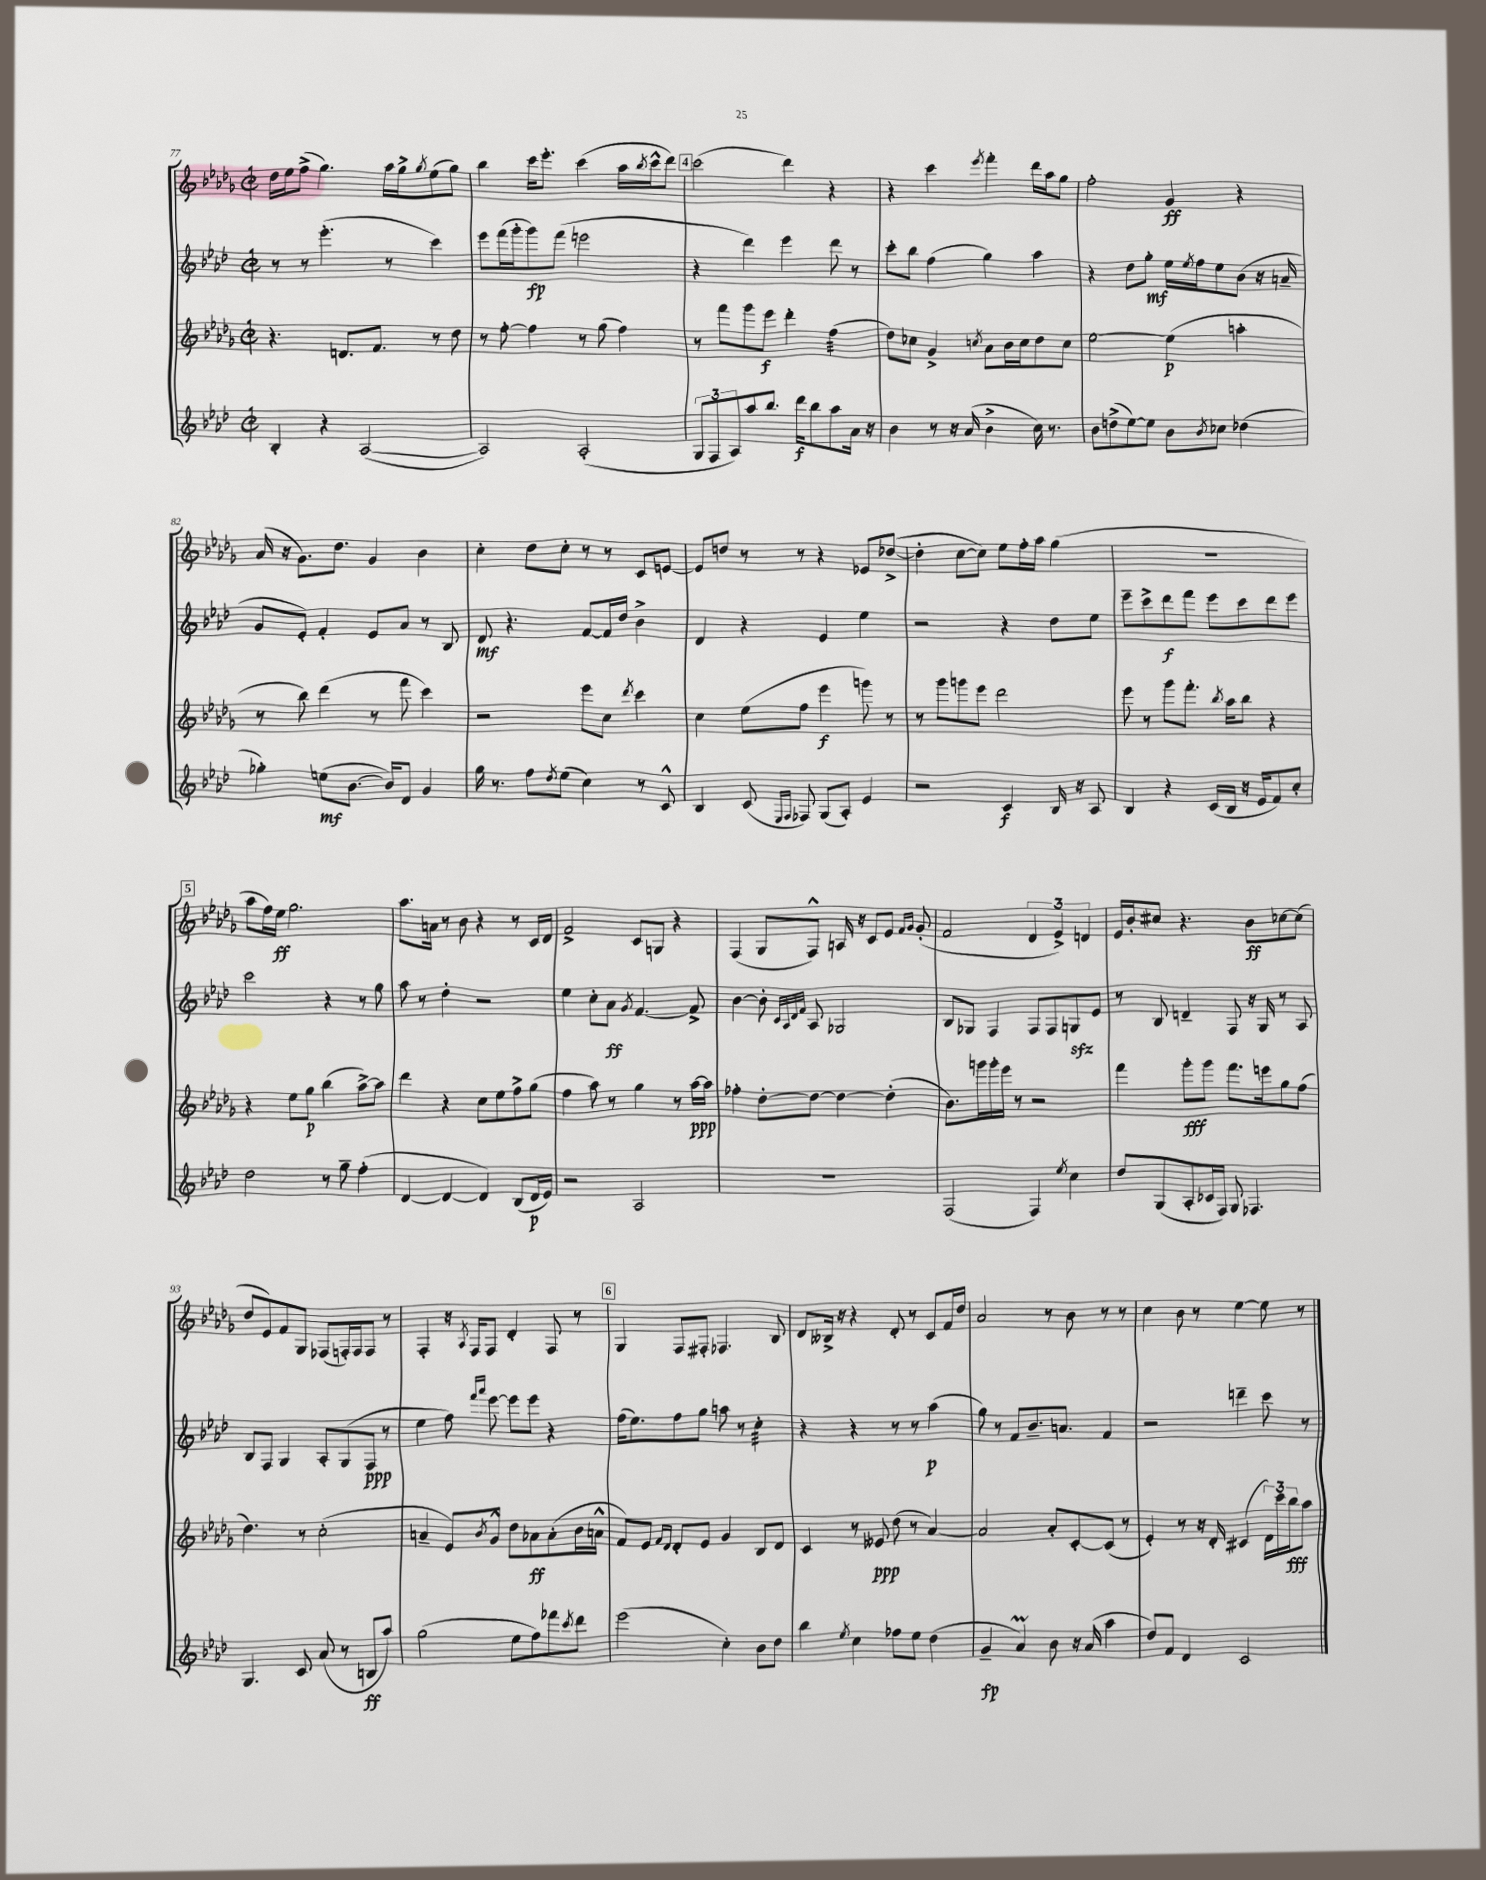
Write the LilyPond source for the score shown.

<<
\new StaffGroup <<
\new Staff = "s0" {
    \clef treble \key des \major \defaultTimeSignature \time 2/2
    des''16 ees''16 f''8->( ges''4.) aes''16 ges''16-> \acciaccatura { ges''8 } ees''8( ges''8) |
    bes''4 c'''16 ees'''8.-. c'''4( aes''16 \acciaccatura { bes''8 } c'''16-^ des'''8) |
    \mark \markup { \box "4" } c'''2( des'''4) r4 |
    r4 c'''4 \acciaccatura { ees'''8 } f'''4-. des'''16 aes''16 ges''8 |
    f''2-. ges'4\ff r4 |
    aes'16( r16 ges'8.) des''8. ges'4 bes'4 |
    c''4-. des''8 c''8-. r8 r8 c'8 e'8~ |
    e'8 d''8 r8 r8 r4 ees'8 des''8~->( |
    des''4-. c''8~ c''8) ees''8 f''16-. aes''16 ges''4( |
    R1 |
    \mark \markup { \box "5" } aes''8 f''16) ees''16\ff ges''2. |
    aes''8. a'16 r8 bes'8 r4 r8 c'16 des'16 |
    f'2-> c'8 g8 r4 |
    f4( ges8 f8-^) a16 r16 c'8 ees'8 \grace { f'16 ges'16 } ges'8-.( |
    f'2 \tuplet 3/2 { des'4 ees'4->) d'4 } |
    ees'16 bes'16-. cis''8 r4. bes'8\ff ces''8~ ces''8( |
    des''8 ees'8) f'8 ges8 fes8( f16-.) f16 f8 r8 |
    f4-. r16 \acciaccatura { aes8 } f16 f8 des'4-. f8 r8 |
    \mark \markup { \box "6" } ges4 f8 fis8-. fes4. bes8 |
    des'8 beses16-> r16 r4 des'8-. r8 c'8 f'16 des''16 |
    aes'2 r8 bes'8 r8 r8 |
    c''4 bes'8 r8 ees''4~ ees''8 r8 \bar "|." |
}
\new Staff = "s1" {
    \clef treble \key aes \major \defaultTimeSignature \time 2/2
    r8 r8 ees'''4.-.( r8 c'''4) |
    ees'''8 f'''16( g'''16-. g'''8\fp) f'''8( e'''2 |
    \mark \markup { \box "4" } r4 des'''4) ees'''4 des'''8 r8 |
    c'''8-. bes''8 f''4( g''4) aes''4 |
    r4 des''8 g''8-.\mf ees''16 \acciaccatura { ees''8 } f''16 ees''8 bes'8( r16 a'16-- |
    g'8 ees'8-.) f'4-. ees'8 aes'8 r8 bes8 |
    des'8\mf r4. f'8~ f'16 des''16 bes'4-> |
    des'4 r4 ees'4 ees''4 |
    r2 r4 des''8 ees''8 |
    ees'''8-- c'''8-> des'''8\f f'''8 ees'''8 c'''8 des'''8 ees'''8 |
    \mark \markup { \box "5" } c'''2 r4 r8 g''8 |
    aes''8 r8 des''4-. r2 |
    ees''4 c''8-. aes'8\ff \acciaccatura { g'8 } f'4.~ f'8-> |
    bes'4~ bes'8-. \grace { c'32 aes32 des'32 f'32 } aes8 ges2 |
    bes8 ges8 f4 f8 f8 g8\sfz ees'8 |
    r8 bes8 d'4-- f8 r16 g16 r8 aes8 |
    bes8 f8 g4 aes8-. g8( f8\ppp r8 |
    ees''4 f''8) \grace { f'''16 aes'''16 } ees'''8~ ees'''8 ees'''8 r4 |
    \mark \markup { \box "6" } f''16( ees''8.) f''8 g''8 a''8 r8 c''4:32-. |
    r4 r4 r8 r8 aes''4\p( |
    g''8) r8 f'8 bes'8.-- a'8. f'4 |
    r2 d'''4-- c'''8 r8 \bar "|." |
}
\new Staff = "s2" {
    \clef treble \key des \major \defaultTimeSignature \time 2/2
    r4. d'8. f'8. r8 des''8 |
    r8 f''8~-. f''4 r8 ges''8( f''4) |
    \mark \markup { \box "4" } r8 f'''8 ges'''8 ees'''8\f des'''4-. f''4:32( |
    des''8) ces''8 ges'4-> \acciaccatura { c''8 } aes'8 bes'16 c''16 des''8 c''8 |
    ees''2~ ees''4\p( a''4-. |
    r8 bes''8) des'''4( r8 f'''8 c'''4) |
    r2 ees'''8 c''8 \acciaccatura { des'''8 } c'''4 |
    c''4 ees''8( f''8 ees'''4\f g'''8) r8 |
    r8 ges'''8 g'''8 ees'''8 des'''2 |
    ees'''8 r8 ges'''8 f'''8.-. \acciaccatura { bes''8 } aes''16 bes''8 r4 |
    \mark \markup { \box "5" } r4 ees''8 ges''8\p bes''4( aes''8~->) aes''8 |
    des'''4 r4 c''8 ees''8 f''8-> ges''8( |
    f''4 aes''8) r8 ges''4 r8 aes''16~\ppp aes''16 |
    fes''4-. des''8~-. des''8~ des''4~ des''4-.( |
    bes'8.) g'''16 g'''16-. ees'''16 r8 r2 |
    f'''4 ges'''8-.\fff ges'''8 f'''8. e'''16 ges''8 f''8( |
    des''4.) r8 c''2-.( |
    a'4-- ees'8) \acciaccatura { bes'8 } ges'8-^ des''8 aes'8\ff aes'8-.( bes'16 a'16-^ |
    \mark \markup { \box "6" } f'8) ees'8 \grace { f'16 des'16 } des'8-. ees'8 ges'4 bes8 des'8 |
    c'4 r8 eeses'8\ppp des''8( r8 aes'4~) |
    aes'2 aes'8-. c'8~-. c'8( r8 |
    ees'4-.) r8 r16 des'16-. cis'4( \tuplet 3/2 { des'16) c'''16 bes''16\fff } aes''8 \bar "|." |
}
\new Staff = "s3" {
    \clef treble \key aes \major \defaultTimeSignature \time 2/2
    bes4-. r4 aes2~( |
    aes2) aes2-.( |
    \mark \markup { \box "4" } \tuplet 3/2 { g8 f8 aes8) } aes''8 bes''8. des'''16\f bes''8 aes''8 aes'16 r16 |
    bes'4 r8 r16 aes'16( bes'4-> c''16) r8. |
    bes'8 d''8->( ees''8~) ees''8 bes'8 \acciaccatura { bes'8 } ces''8 des''4( |
    ges''4-.) e''8\mf( bes'8.~ bes'16) des'8 g'4 |
    g''16 r8. f''8 \acciaccatura { des''8 } ees''8( c''4) r8 c'8-^ |
    bes4 c'8( \grace { ees16 f16 } fes8) g8( aes8-.) ees'4 |
    r2 c'4\f bes16 r16 aes8 |
    bes4 r4 c'16( bes16 r16 ees'16 f'8) c''8-. |
    \mark \markup { \box "5" } des''2 r8 g''8-- f''4-.( |
    des'4~ des'4~ des'4) bes8( des'16\p ees'16) |
    r2 aes2 |
    R1 |
    f2( f4) \acciaccatura { ees''8 } c''4 |
    des''8 g8( aes8-. ces'16 f16) g8 fes4. |
    g4. c'8 aes'8( r8 b8\ff aes''8) |
    g''2( ees''8 f''8) fes'''8 \acciaccatura { c'''8 } des'''8 |
    \mark \markup { \box "6" } ees'''2( c''4-.) bes'8 des''8 |
    bes''4 \acciaccatura { ees''8 } c''4 fes''8 ees''8 des''4( |
    g'4--\fp aes'4\prall) bes'8 r16 aes'16( aes''4 |
    des''8) f'8 des'4 c'2 \bar "|." |
}
>>
>>
\layout { \context { \Score currentBarNumber = #77 } }
